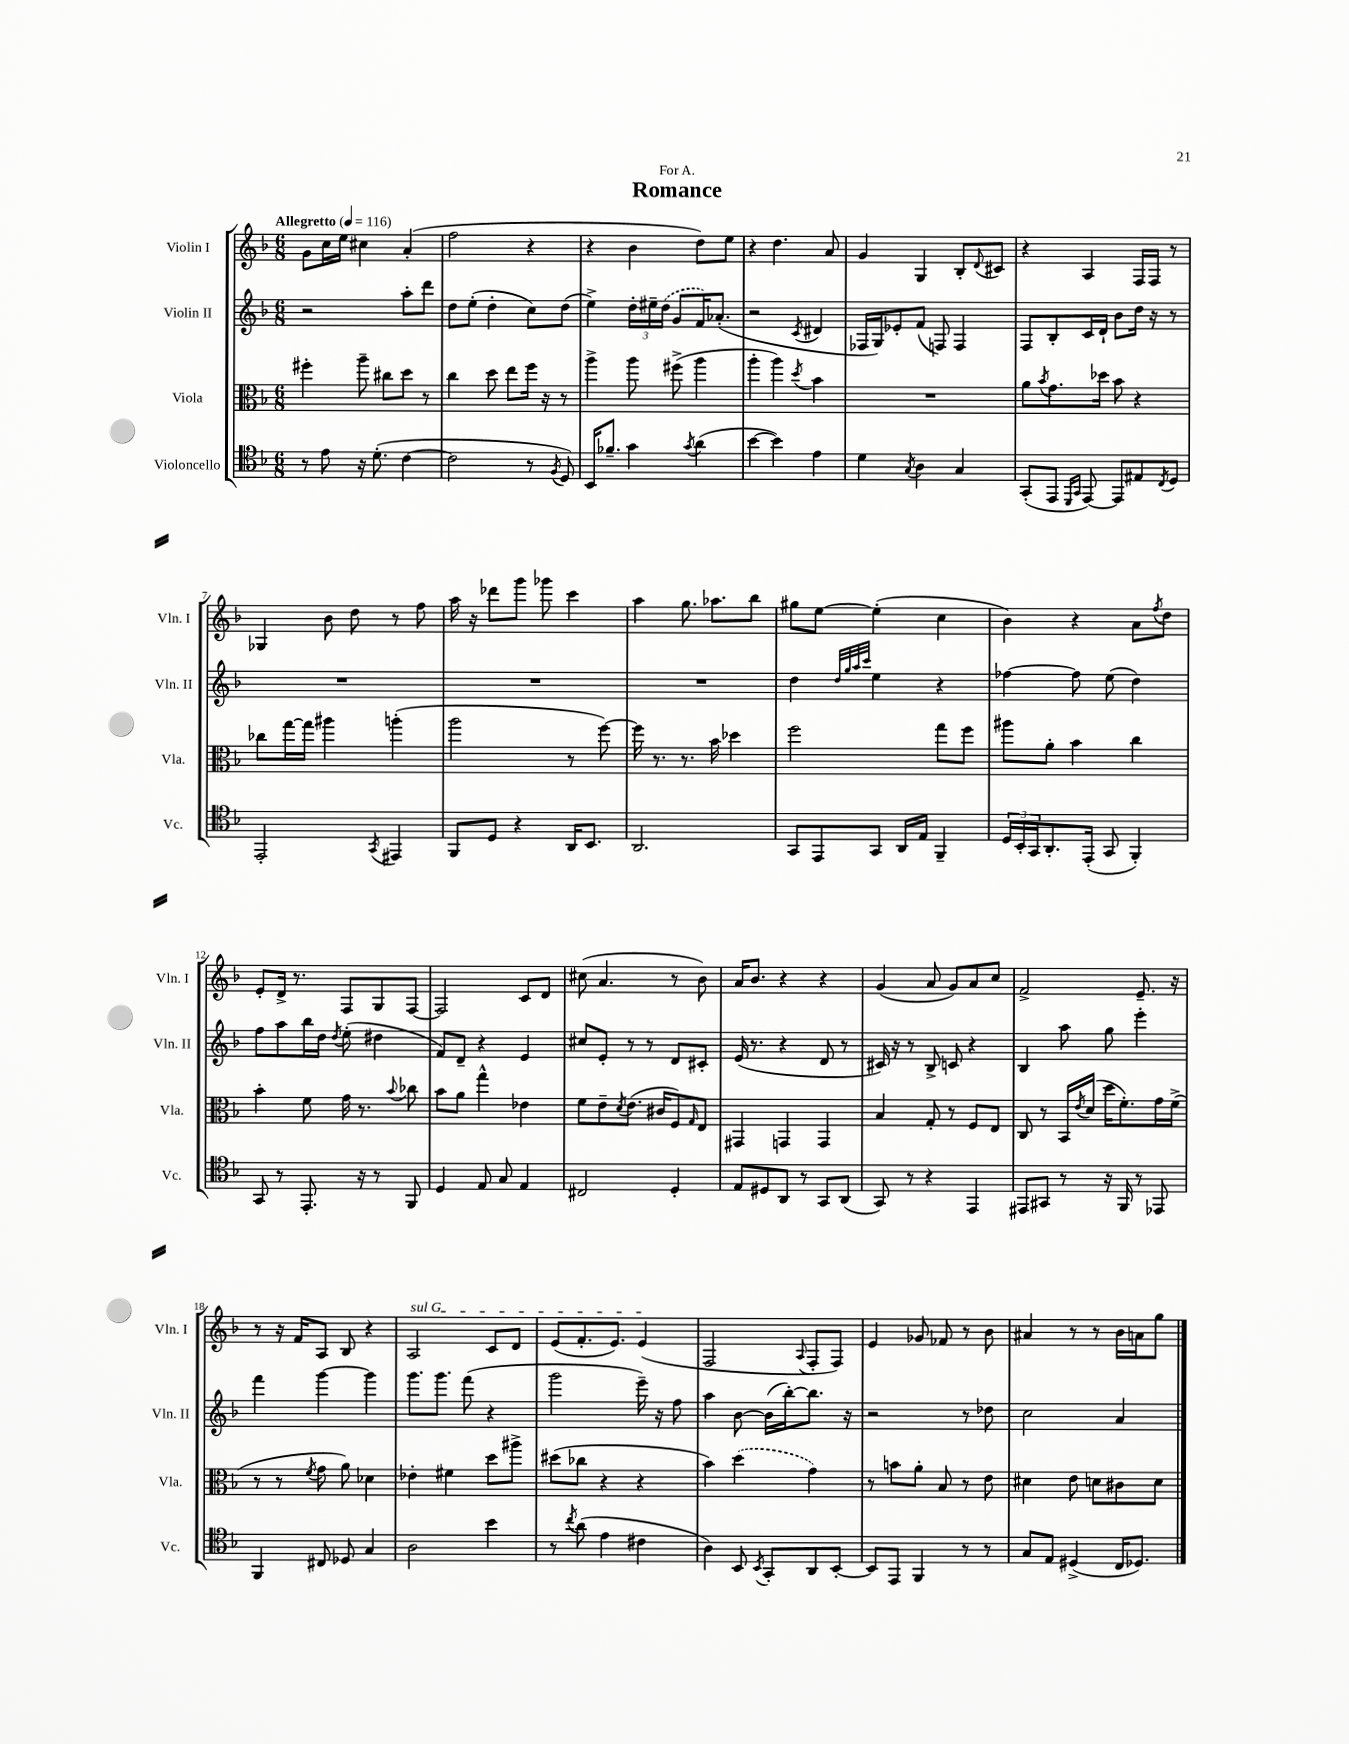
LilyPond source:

\header { title = "Romance" dedication = "For A." }
<<
\new StaffGroup <<
\new Staff = "s0" \with { instrumentName = "Violin I" shortInstrumentName = "Vln. I" } {
    \clef treble \key f \major \numericTimeSignature \time 6/8 \tempo "Allegretto" 4 = 116
    g'8 c''16 e''16 cis''4 a'4-.( |
    f''2 r4 |
    r4 bes'4 d''8) e''8 |
    r4 d''4. a'8 |
    g'4 g4 bes8-. \appoggiatura { d'8 } cis'8 |
    r4 a4 f16 f16 r8 |
    ges4 bes'8 d''8 r8 f''8 |
    a''16 r16 des'''8 g'''8 ges'''8 c'''4 |
    a''4 g''8. aes''8. bes''8 |
    gis''8 e''8~ e''4-.( c''4 |
    bes'4) r4 a'8 \acciaccatura { f''8 } d''8 |
    e'8-. d'16-> r8. f8 g8 f8~ |
    f2 c'8 d'8 |
    cis''8( a'4. r8 bes'8) |
    a'16 bes'8. r4 r4 |
    g'4( a'8 g'8) a'8 c''8 |
    f'2-> e'8.-- r16 |
    r8 r16 f'16 a8 bes8 r4 |
    \once \override TextSpanner.bound-details.left.text = \markup { \italic "sul G" } a2\startTextSpan c'8 d'8 |
    e'8( f'8.-. e'8.) e'4\stopTextSpan( |
    f2 \appoggiatura { a8 } f8-. f8) |
    e'4 ges'8 fes'8 r8 bes'8 |
    ais'4 r8 r8 bes'16 a'16 g''8 \bar "|." |
}
\new Staff = "s1" \with { instrumentName = "Violin II" shortInstrumentName = "Vln. II" } {
    \clef treble \key f \major \numericTimeSignature \time 6/8
    r2 a''8-. d'''8 |
    d''8 e''8-.( d''4-. c''8) d''8( |
    e''4->) \tuplet 3/2 { d''16-. eis''16-- \once \slurDashed d''16( } g'8 f'16) aes'8.-.( |
    r2 \acciaccatura { c'8 } dis'4 |
    fes16 g16) ees'8-. f'8( f8) f4 |
    f8 bes8-. c'16 d'16-! bes'8 d''16 r16 r8 |
    R2. |
    R2. |
    R2. |
    d''4 \grace { d''32 g''32 a''32 c'''32 } e''4 r4 |
    fes''4~ fes''8 e''8( d''4) |
    f''8 a''8 bes''16 d''16 \acciaccatura { d''8 } e''8-.( dis''4 |
    f'8) d'8-- r4 e'4 |
    cis''8 e'8-. r8 r8 d'8 cis'8-. |
    e'16( r8. r4 d'8 r8 |
    cis'16) r16 r8 bes8-> c'8 r4 |
    bes4 a''8 g''8 e'''4-. |
    f'''4 g'''4~ g'''4 |
    g'''8. g'''8. f'''8( r4 |
    g'''2 e'''16--) r16 f''8 |
    a''4 bes'8~ bes'16( bes''16~-.) bes''8. r16 |
    r2 r8 des''8 |
    c''2 a'4 \bar "|." |
}
\new Staff = "s2" \with { instrumentName = "Viola" shortInstrumentName = "Vla." } {
    \clef alto \key f \major \numericTimeSignature \time 6/8
    fis''4-. a''8-- cis''8 d''8 r8 |
    c''4 d''8 e''8 f''16 r16 r8 |
    a''4-> a''8 fis''8->( a''4 |
    a''4-. a''4) \acciaccatura { d''8 } bes'4 |
    R2. |
    a'8 \acciaccatura { bes'8 } g'8. des''16 bes'8 r4 |
    ces''8 g''16~ g''16 ais''4 a''4-.( |
    a''2 r8 f''8~) |
    f''16 r8. r8. bes'16 des''4 |
    f''2 g''8 f''8 |
    ais''8 a'8-. bes'4 c''4 |
    bes'4-. f'8 g'16 r8. \appoggiatura { bes'8 } ces''8 |
    bes'8 a'8 g''4-^ ees'4 |
    f'8 e'8-- \acciaccatura { d'8 } e'8.( cis'16 f8) \grace { g16 } e8 |
    gis,4 g,4 g,4 |
    bes4 g8-. r8 f8 e8 |
    c8 r8 bes,16 \acciaccatura { e'8 } d'16( d''16 f'8.-.) g'16 f'16->( |
    r8 r8 \acciaccatura { f'8 } g'8 a'8) des'4 |
    ees'4-. fis'4 d''8 ais''8-> |
    dis''8( ces''8 r4 r4 |
    bes'4) \once \slurDashed d''4( g'4) |
    r8 b'8 a'8-. bes8 r8 e'8 |
    dis'4 e'8 d'8 cis'8 d'8 \bar "|." |
}
\new Staff = "s3" \with { instrumentName = "Violoncello" shortInstrumentName = "Vc." } {
    \clef tenor \key f \major \numericTimeSignature \time 6/8
    r8 e'8 r16 d'8.-.( c'4~ |
    c'2 r8 \acciaccatura { f8 } d8) |
    bes,16 fes'8.-- g'4 \acciaccatura { g'8 } a'4( |
    bes'4~ bes'4) e'4 |
    d'4 \acciaccatura { g8 } a4 g4 |
    g,8-.( e,8 \grace { d,16 g,16 } e,8~) e,8 eis8 \acciaccatura { c8 } d8 |
    e,2-. \acciaccatura { g,8 } eis,4 |
    f,8 d8 r4 a,16 bes,8. |
    a,2. |
    g,8 e,8 g,8 a,16 e16 f,4-- |
    \tuplet 3/2 { d16 bes,16-. g,16 } a,8.-. e,16-.( g,8 f,4-.) |
    g,8 r8 e,8.-. r16 r8 f,8 |
    d4 e8 g8 e4 |
    cis2 d4-. |
    e8 dis8 a,8 r8 g,8 a,8( |
    g,8) r8 r4 e,4 |
    eis,8 gis,8 r8 r16 f,16 r8 ees,8 |
    f,4 cis8 des8 g4 |
    a2 bes'4 |
    r8 \acciaccatura { c''8 } a'8( e'4 cis'4 |
    a4) bes,8 \acciaccatura { bes,8 } g,8-. a,8 bes,8~-. |
    bes,8 e,8 f,4 r8 r8 |
    g8 e8 dis4->( c16 des8.) \bar "|." |
}
>>
>>
